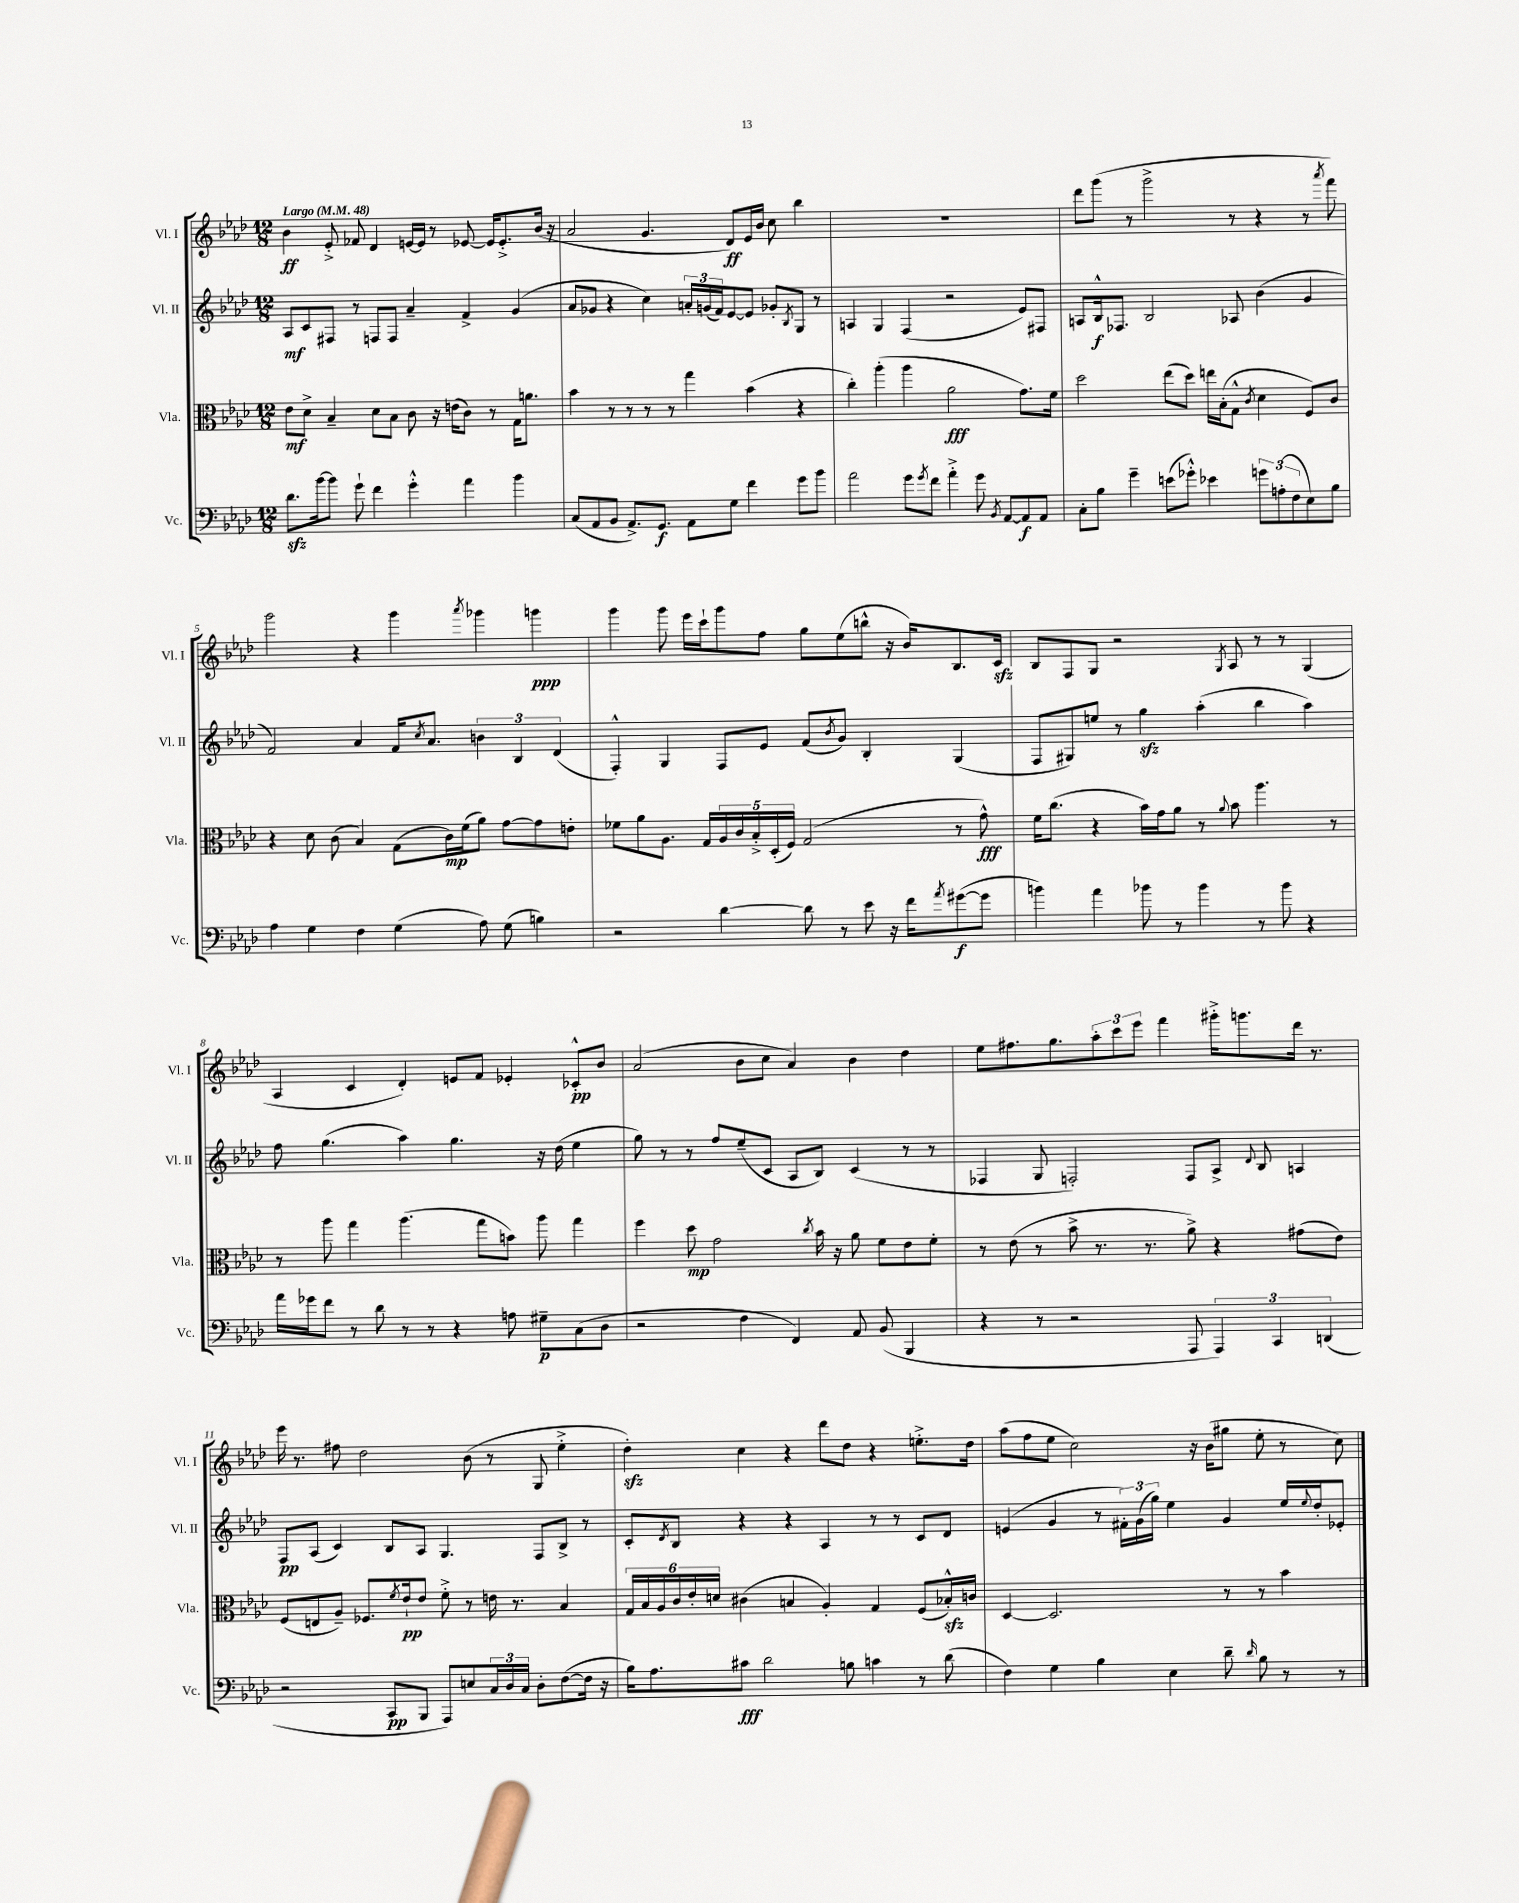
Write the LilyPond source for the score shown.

<<
\new StaffGroup <<
\new Staff = "s0" \with { instrumentName = "Vl. I" shortInstrumentName = "Vl. I" } {
    \clef treble \key aes \major \numericTimeSignature \time 12/8 \tempo "Largo" 4 = 48
    bes'4\ff ees'8-.-> fes'8 des'4 e'16~ e'16 r8 ees'8~ ees'16 ees'8.-.-> bes'16( r16 |
    aes'2 g'4. des'8\ff) ees'16 bes'16 c''8 bes''4 |
    R1. |
    des'''8 g'''8( r8 g'''2-> r8 r4 r8 \acciaccatura { aes'''8 } f'''8) |
    g'''2 r4 g'''4 \acciaccatura { aes'''8 } ges'''4 g'''4\ppp |
    g'''4 g'''8 ees'''16 c'''16-! g'''8 f''8 g''8 ees''8( b''8-^ r16 bes'16) bes8. c'16\sfz |
    bes8 f8 g8 r2 \acciaccatura { g8 } aes8 r8 r8 g4( |
    aes4 c'4 des'4-.) e'8 f'8 ees'4-. ces'8-.-^\pp bes'8 |
    aes'2( bes'8 c''8 aes'4) bes'4 des''4 |
    ees''8 fis''8. g''8. \tuplet 3/2 { aes''8-. c'''8 ees'''8 } f'''4 gis'''16-.-> g'''8. des'''16 r8. |
    ees'''16 r8. fis''8 des''2 bes'8( r8 g8 ees''4-.-> |
    des''4-.\sfz) c''4 r4 des'''8 des''8 r4 e''8.-.-> des''16 |
    aes''8( f''8 ees''8 c''2) r16 bes'16( gis''8 ees''8-. r8 c''8) \bar "|." |
}
\new Staff = "s1" \with { instrumentName = "Vl. II" shortInstrumentName = "Vl. II" } {
    \clef treble \key aes \major \numericTimeSignature \time 12/8
    aes8\mf c'8 fis8 r8 f8 f8 aes'4-- f'4-> g'4( |
    aes'8 ges'8 r4 c''4) \tuplet 3/2 { a'16-. g'16( f'16) } ees'8~ ees'8 ges'8-. \acciaccatura { bes8 } g8 r8 |
    a4 g4 f4( r2 ees'8) fis8 |
    a8 bes16-^\f fes8. bes2 aes8 bes'4( g'4 |
    f'2) aes'4 f'16 \acciaccatura { c''8 } aes'8. \tuplet 3/2 { b'4 bes4 des'4( } |
    f4-.-^) g4 f8 ees'8 f'8( \acciaccatura { bes'8 } g'8) bes4-. g4( |
    f8 gis8) e''8 r8 g''4\sfz aes''4-.( bes''4 aes''4) |
    f''8 g''4.( aes''4) g''4. r16 des''16( ees''4 |
    g''8) r8 r8 f''8 ees''8--( c'8 aes8 bes8) c'4( r8 r8 |
    fes4 g8 f2-.) f8 aes8-> \appoggiatura { des'8 } bes8 a4 |
    f8\pp aes8( c'4) bes8 aes8 g4. f8 bes8-> r8 |
    c'8-. \acciaccatura { des'8 } bes8 r4 r4 aes4 r8 r8 c'8 des'8 |
    e'4( g'4 r8 \tuplet 3/2 { fis'16-.) g'16( g''16) } ees''4 g'4 ees''16 \appoggiatura { ees''8 } des''16-. ees'8-. \bar "|." |
}
\new Staff = "s2" \with { instrumentName = "Vla." shortInstrumentName = "Vla." } {
    \clef alto \key aes \major \numericTimeSignature \time 12/8
    ees'8\mf des'8-> bes4-- des'8 bes8 c'8 r16 e'16( c'8) r8 g16 a'8. |
    bes'4 r8 r8 r8 r8 g''4 bes'4( r4 |
    c''4-.) aes''4-.( aes''4 aes'2\fff g'8.) f'16 |
    des''2 ees''8( des''8) e''16 bes16-.( g8-^ \acciaccatura { c'8 } des'4 f8) c'8 |
    r4 des'8 c'8( bes4) g8( c'16\mp) f'16( aes'8) g'8~ g'8 e'8-. |
    fes'8 aes'8 aes8. g16 \tuplet 5/4 { aes16 c'16 bes16-.-> des16-.( f16) } g2( r8 g'8-^\fff) |
    f'16 c''8.( r4 bes'16) g'16 aes'8 r8 \appoggiatura { aes'8 } bes'8 aes''4. r8 |
    r8 aes''8 g''4 aes''4.( g''8 b'8) aes''8 g''4 |
    f''4 des''8\mp g'2 \acciaccatura { c''8 } bes'16 r16 aes'8 f'8 ees'8 f'8-. |
    r8 ees'8( r8 bes'8-> r8. r8. aes'8->) r4 gis'8( ees'8) |
    f8( e8 aes8--) fes8. \acciaccatura { f'8 } ees'16-!\pp ees'8 f'8-.-> r8 e'16 r8. bes4 |
    \tuplet 6/4 { g16 bes16 aes16 c'16 ees'16-. d'16 } cis'4( b4 aes4-.) g4 f8( bes16-.-^\sfz) c'16 |
    des4~ des2. r8 r8 bes'4 \bar "|." |
}
\new Staff = "s3" \with { instrumentName = "Vc." shortInstrumentName = "Vc." } {
    \clef bass \key aes \major \numericTimeSignature \time 12/8
    des'8.\sfz bes'16~ bes'8 g'8-! f'4 g'4-.-^ aes'4 bes'4 |
    c8( aes,8 bes,8 aes,8.->) g,8.\f aes,8 g8 f'4 g'8 bes'8 |
    aes'2 g'8 \acciaccatura { g'8 } f'8 aes'4-.-> g'8 \acciaccatura { bes,8 } aes,8~ aes,8\f aes,8 |
    c8-. bes8 g'4-- e'8( ges'8-.-^) ees'4 \tuplet 3/2 { g'8 a8-.( f8 } ees8) bes8 |
    aes4 g4 f4 g4( aes8) g8( b4) |
    r2 des'4~ des'8 r8 ees'8 r16 f'16 \acciaccatura { aes'8 } gis'8~\f( gis'8 |
    b'4) aes'4 bes'8 r8 bes'4 r8 bes'8 r4 |
    aes'16 ges'16 f'8 r8 des'8 r8 r8 r4 a8 gis8--\p c8( des8 |
    r2 f4 f,4) aes,8 bes,8( bes,,4 |
    r4 r8 r2 aes,,8 \tuplet 3/2 { aes,,4) c,4 d,4( } |
    r2 c,8\pp bes,,8 aes,,8) e8 \tuplet 3/2 { c16 des16 c16 } des8-. f8~( f16 r16 |
    bes16) aes8. cis'8\fff des'2 b8 c'4 r8 des'8( |
    f4) g4 bes4 ees4 des'8-- \grace { des'16 } bes8 r8 r8 \bar "|." |
}
>>
>>
